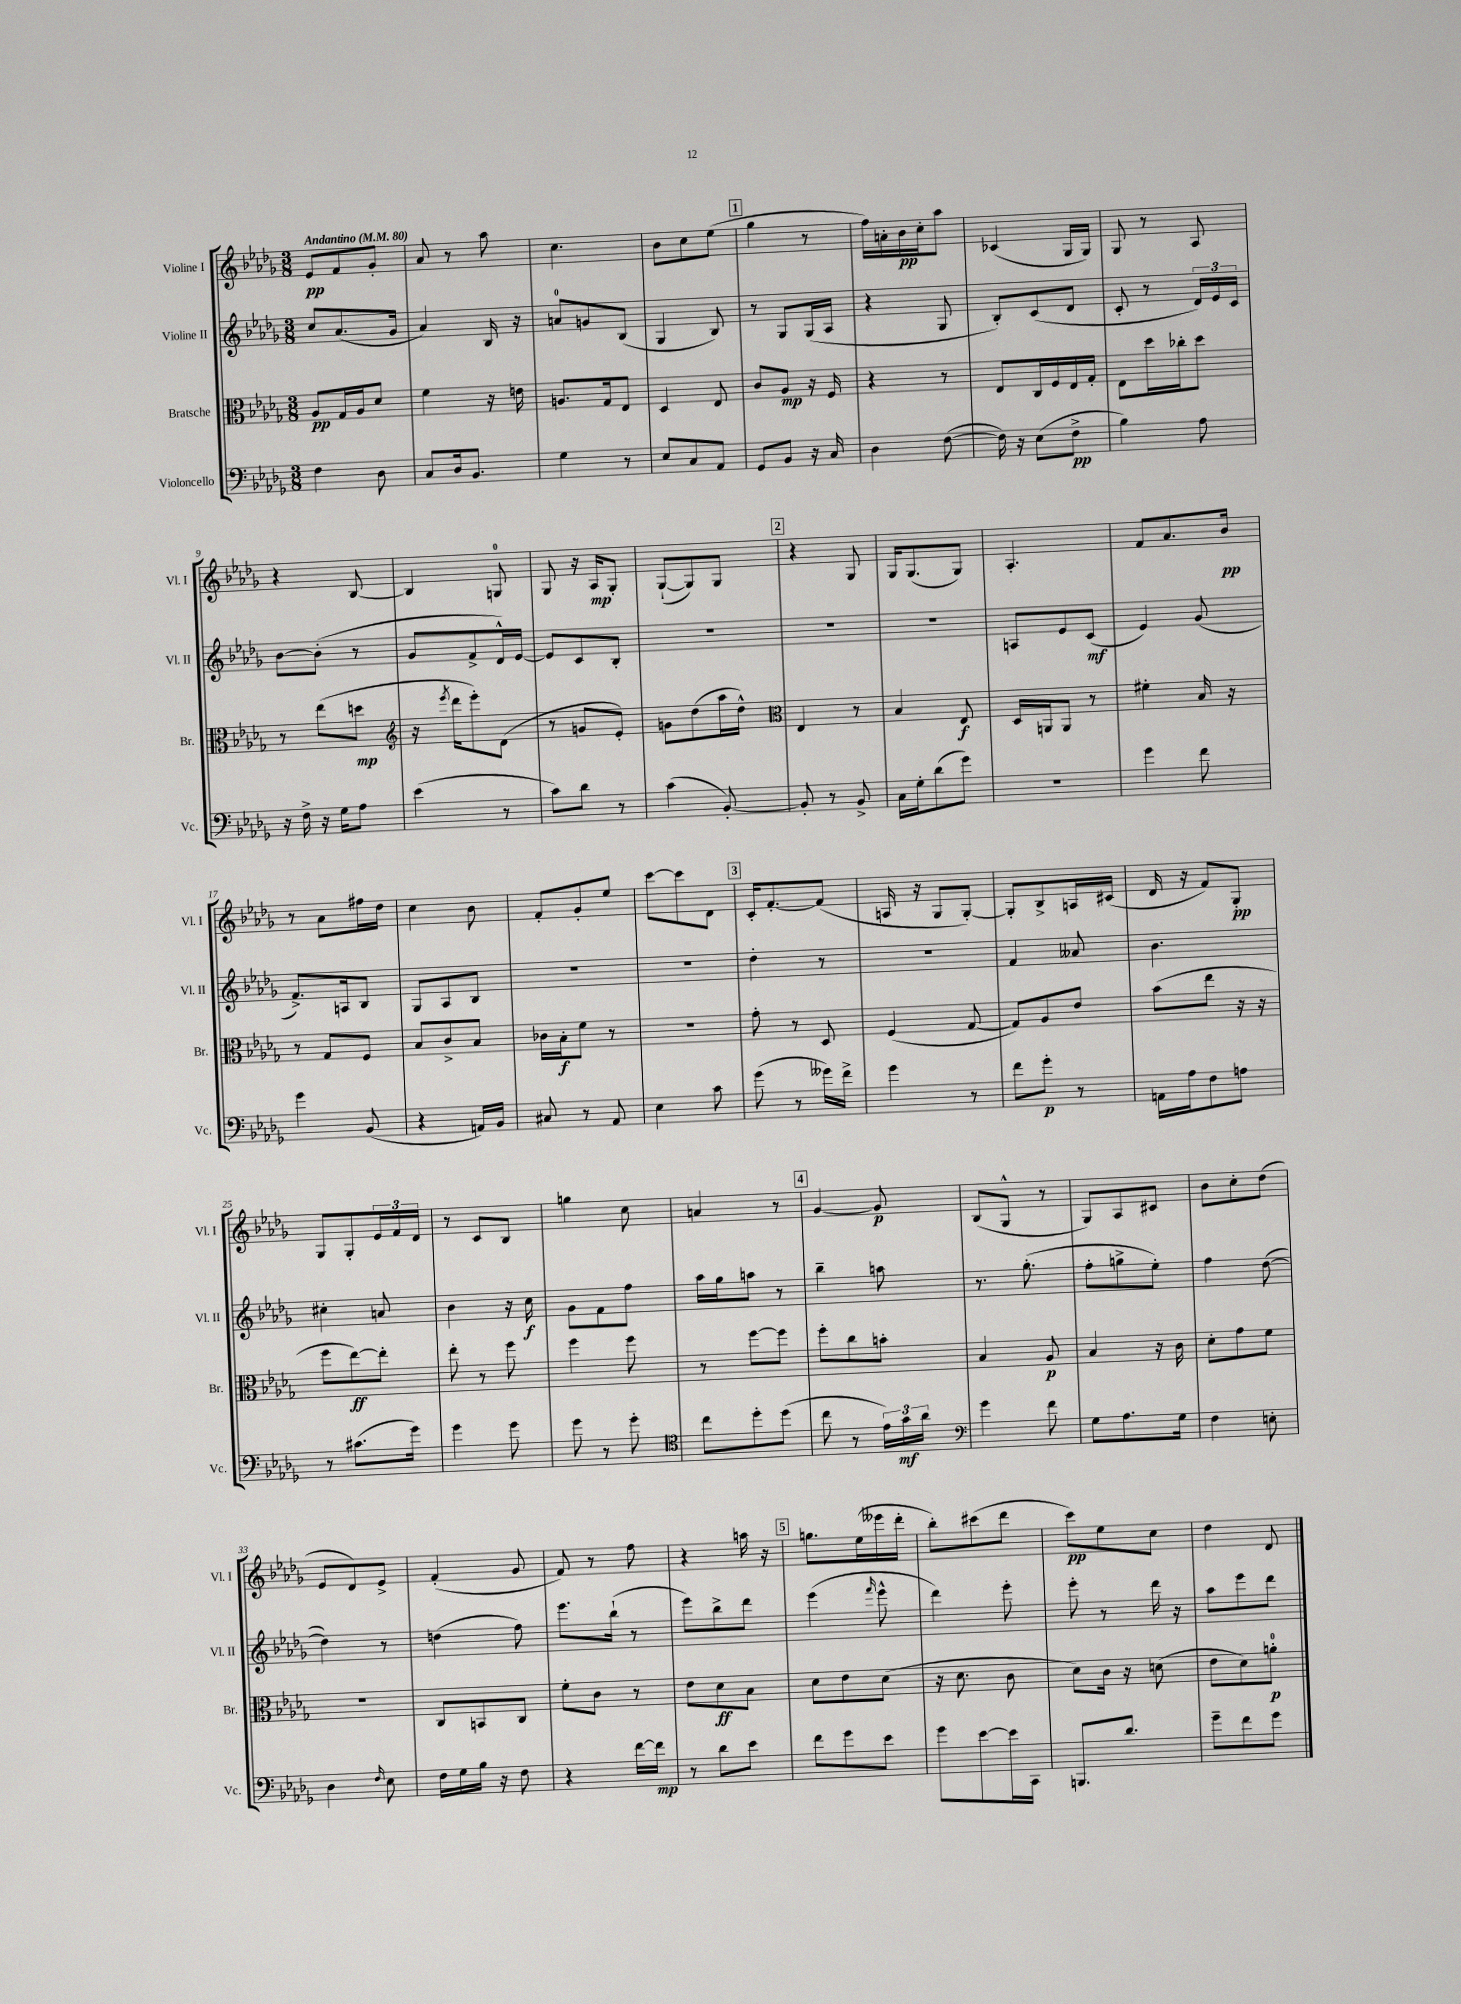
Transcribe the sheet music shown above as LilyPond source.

<<
\new StaffGroup <<
\new Staff = "s0" \with { instrumentName = "Violine I" shortInstrumentName = "Vl. I" } {
    \clef treble \key des \major \numericTimeSignature \time 3/8 \tempo "Andantino" 4 = 80
    ees'8\pp f'8 ges'8-. |
    aes'8 r8 aes''8 |
    c''4. |
    bes'8 c''8 ees''8( |
    \mark \markup { \box "1" } ges''4 r8 |
    f''16) a'16-. bes'16\pp c''16-. aes''8 |
    ces'4( ges16 ges16) |
    ges8 r8 aes8 |
    r4 bes8~ |
    bes4 g8-0 |
    ges8 r16 aes16\mp ges8-. |
    ges8~-!( ges8) ges8 |
    \mark \markup { \box "2" } r4 ges8 |
    ges16 ges8.( ges8) |
    aes4.-. |
    f'8 aes'8. bes'16\pp |
    r8 aes'8 fis''16 des''16 |
    c''4 bes'8 |
    f'8-. ges'8-. ees''8 |
    c'''8~ c'''8 des'8 |
    \mark \markup { \box "3" } c'16-. f'8.~-. f'8( |
    a16 r16 ges8 ges8~-.) |
    ges8-. bes8-> a16 cis'16( |
    des'16 r16 f'8) ges8-.\pp |
    ges8 ges8-. \tuplet 3/2 { ees'16 f'16 des'16 } |
    r8 c'8 bes8 |
    g''4 c''8 |
    a'4 r8 |
    \mark \markup { \box "4" } ges'4~ ges'8\p |
    bes8( ges8-^ r8 |
    ges8) aes8 cis'8 |
    bes'8 c''8-. des''8( |
    ees'8 des'8) ees'8-> |
    f'4-.( ges'8 |
    f'8) r8 f''8 |
    r4 a''16 r16 |
    \mark \markup { \box "5" } g''8. ees''16( eeses'''16 des'''16-. |
    bes''8-.) cis'''8( des'''8 |
    c'''8\pp) ees''8 c''8 |
    des''4 des'8 \bar "|." |
}
\new Staff = "s1" \with { instrumentName = "Violine II" shortInstrumentName = "Vl. II" } {
    \clef treble \key des \major \numericTimeSignature \time 3/8
    c''8 aes'8.( ges'16 |
    aes'4) bes16 r16 |
    a'8-0 g'8 bes8( |
    ges4 bes8) |
    \mark \markup { \box "1" } r8 ges8 ges16( aes16 |
    r4 ges8 |
    bes8-.) c'8( des'8 |
    c'8-. r8 \tuplet 3/2 { des'16) ees'16 c'16 } |
    bes'8~ bes'8-.( r8 |
    ges'8 f'8-> des'16-^) ees'16~ |
    ees'8 c'8 bes8-. |
    R4. |
    \mark \markup { \box "2" } R4. |
    R4. |
    a8 ees'8 c'8\mf( |
    ees'4) ges'8( |
    f'8.->) a16 bes8 |
    ges8 aes8 bes8 |
    R4. |
    R4. |
    \mark \markup { \box "3" } des''4-. r8 |
    r4. |
    f'4 aeses'8 |
    bes'4. |
    cis''4-. a'8 |
    bes'4 r16 c''16\f |
    ges'8 f'8 f''8 |
    aes''16 ges''16 a''8 r8 |
    \mark \markup { \box "4" } bes''4-- a''8 |
    r8. ges''8.-.( |
    f''8-. g''8-> ees''8-.) |
    f''4 des''8~( |
    des''4) r8 |
    d''4( f''8) |
    ees'''8. bes''16-!( r8 |
    ees'''8) bes''8-> des'''8 |
    \mark \markup { \box "5" } ees'''4( \grace { f'''16 } ees'''8-^ |
    des'''4) ees'''8-. |
    ees'''8-. r8 des'''16 r16 |
    aes''8 ees'''8 des'''8 \bar "|." |
}
\new Staff = "s2" \with { instrumentName = "Bratsche" shortInstrumentName = "Br." } {
    \clef alto \key des \major \numericTimeSignature \time 3/8
    aes8\pp ges16 aes16 des'8 |
    f'4 r16 e'16 |
    a8. ges16 ees8 |
    des4 ees8 |
    \mark \markup { \box "1" } c'8 aes8\mp r16 f16 |
    r4 r8 |
    ees8 c16 f16 ees16 ges16-. |
    ees8 des''16 ces''16-. des''8 |
    r8 ees''8( d''8\mp |
    \clef treble r16 \acciaccatura { ees'''8 } des'''16 ees'''8-.) des'8( |
    r8 g'8 ees'8-.) |
    g'8 des''8( aes''16 des''16-^) |
    \mark \markup { \box "2" } \clef alto ees4 r8 |
    bes4 ees8\f |
    des16 a,16 a,8 r8 |
    fis'4-. bes16 r16 |
    r8 ges8 f8 |
    bes8 c'8-> bes8 |
    ces'16 bes16-.\f f'8 r8 |
    R4. |
    \mark \markup { \box "3" } ges'8-. r8 des8 |
    f4( ges8~ |
    ges8) aes8 ees'8 |
    bes'8( ees''8 r16 r16 |
    f''8 ees''8~\ff) ees''8-. |
    ees''8-. r8 f''8 |
    f''4 f''8 |
    r8 f''8~ f''8 |
    \mark \markup { \box "4" } f''8-. c''8 b'8-. |
    bes4 aes8\p |
    bes4 r16 c'16 |
    des'8-. ges'8 f'8 |
    R4. |
    c8 b,8 c8 |
    f'8-. c'8 r8 |
    ees'8 des'8\ff bes8 |
    \mark \markup { \box "5" } des'8 ees'8 des'8( |
    r16 des'8. c'8 |
    des'8) c'16 r16 d'8( |
    ees'8 des'8) a'8-0-.\p \bar "|." |
}
\new Staff = "s3" \with { instrumentName = "Violoncello" shortInstrumentName = "Vc." } {
    \clef bass \key des \major \numericTimeSignature \time 3/8
    f4 des8 |
    c8 des16 bes,8. |
    ges4 r8 |
    ees8 c8 aes,8 |
    \mark \markup { \box "1" } ges,8 bes,8 r16 c16 |
    des4 f8~( |
    f16) r16 ees8( f8->\pp |
    bes4) aes8 |
    r16 f16-> r16 ges16 aes8 |
    ees'4( r8 |
    c'8) des'8 r8 |
    c'4( bes,8~-.) |
    \mark \markup { \box "2" } bes,8-. r8 bes,8-> |
    c16 ges16-. des'8( ges'8) |
    R4. |
    ges'4 f'8 |
    ges'4 bes,8( |
    r4 a,16) bes,16 |
    cis8 r8 aes,8 |
    ees4 c'8 |
    \mark \markup { \box "3" } ges'8( r8 geses'16) f'16-> |
    ges'4 r8 |
    f'8 ges'8-.\p r8 |
    a,16 aes16 f8 a8 |
    r8 cis'8.( ges'16) |
    ges'4 ges'8 |
    ges'8 r8 ges'8-. |
    \clef tenor c''8 des''8-. des''8( |
    \mark \markup { \box "4" } c''8 r8 \tuplet 3/2 { ees'16) ges'16\mf aes'16 } |
    \clef bass ges'4 f'8 |
    ges8 aes8. ges16 |
    f4 e8-. |
    des4 \grace { f16 } ees8 |
    f16 ges16 bes16 r16 f8 |
    r4 f'16~ f'16\mp |
    r8 des'8 ees'8 |
    \mark \markup { \box "5" } f'8 ges'8 ees'8 |
    ges'8 ees'8~ ees'16 c,16 |
    b,,8. des'8. |
    ges'8-- f'8 ges'8 \bar "|." |
}
>>
>>
